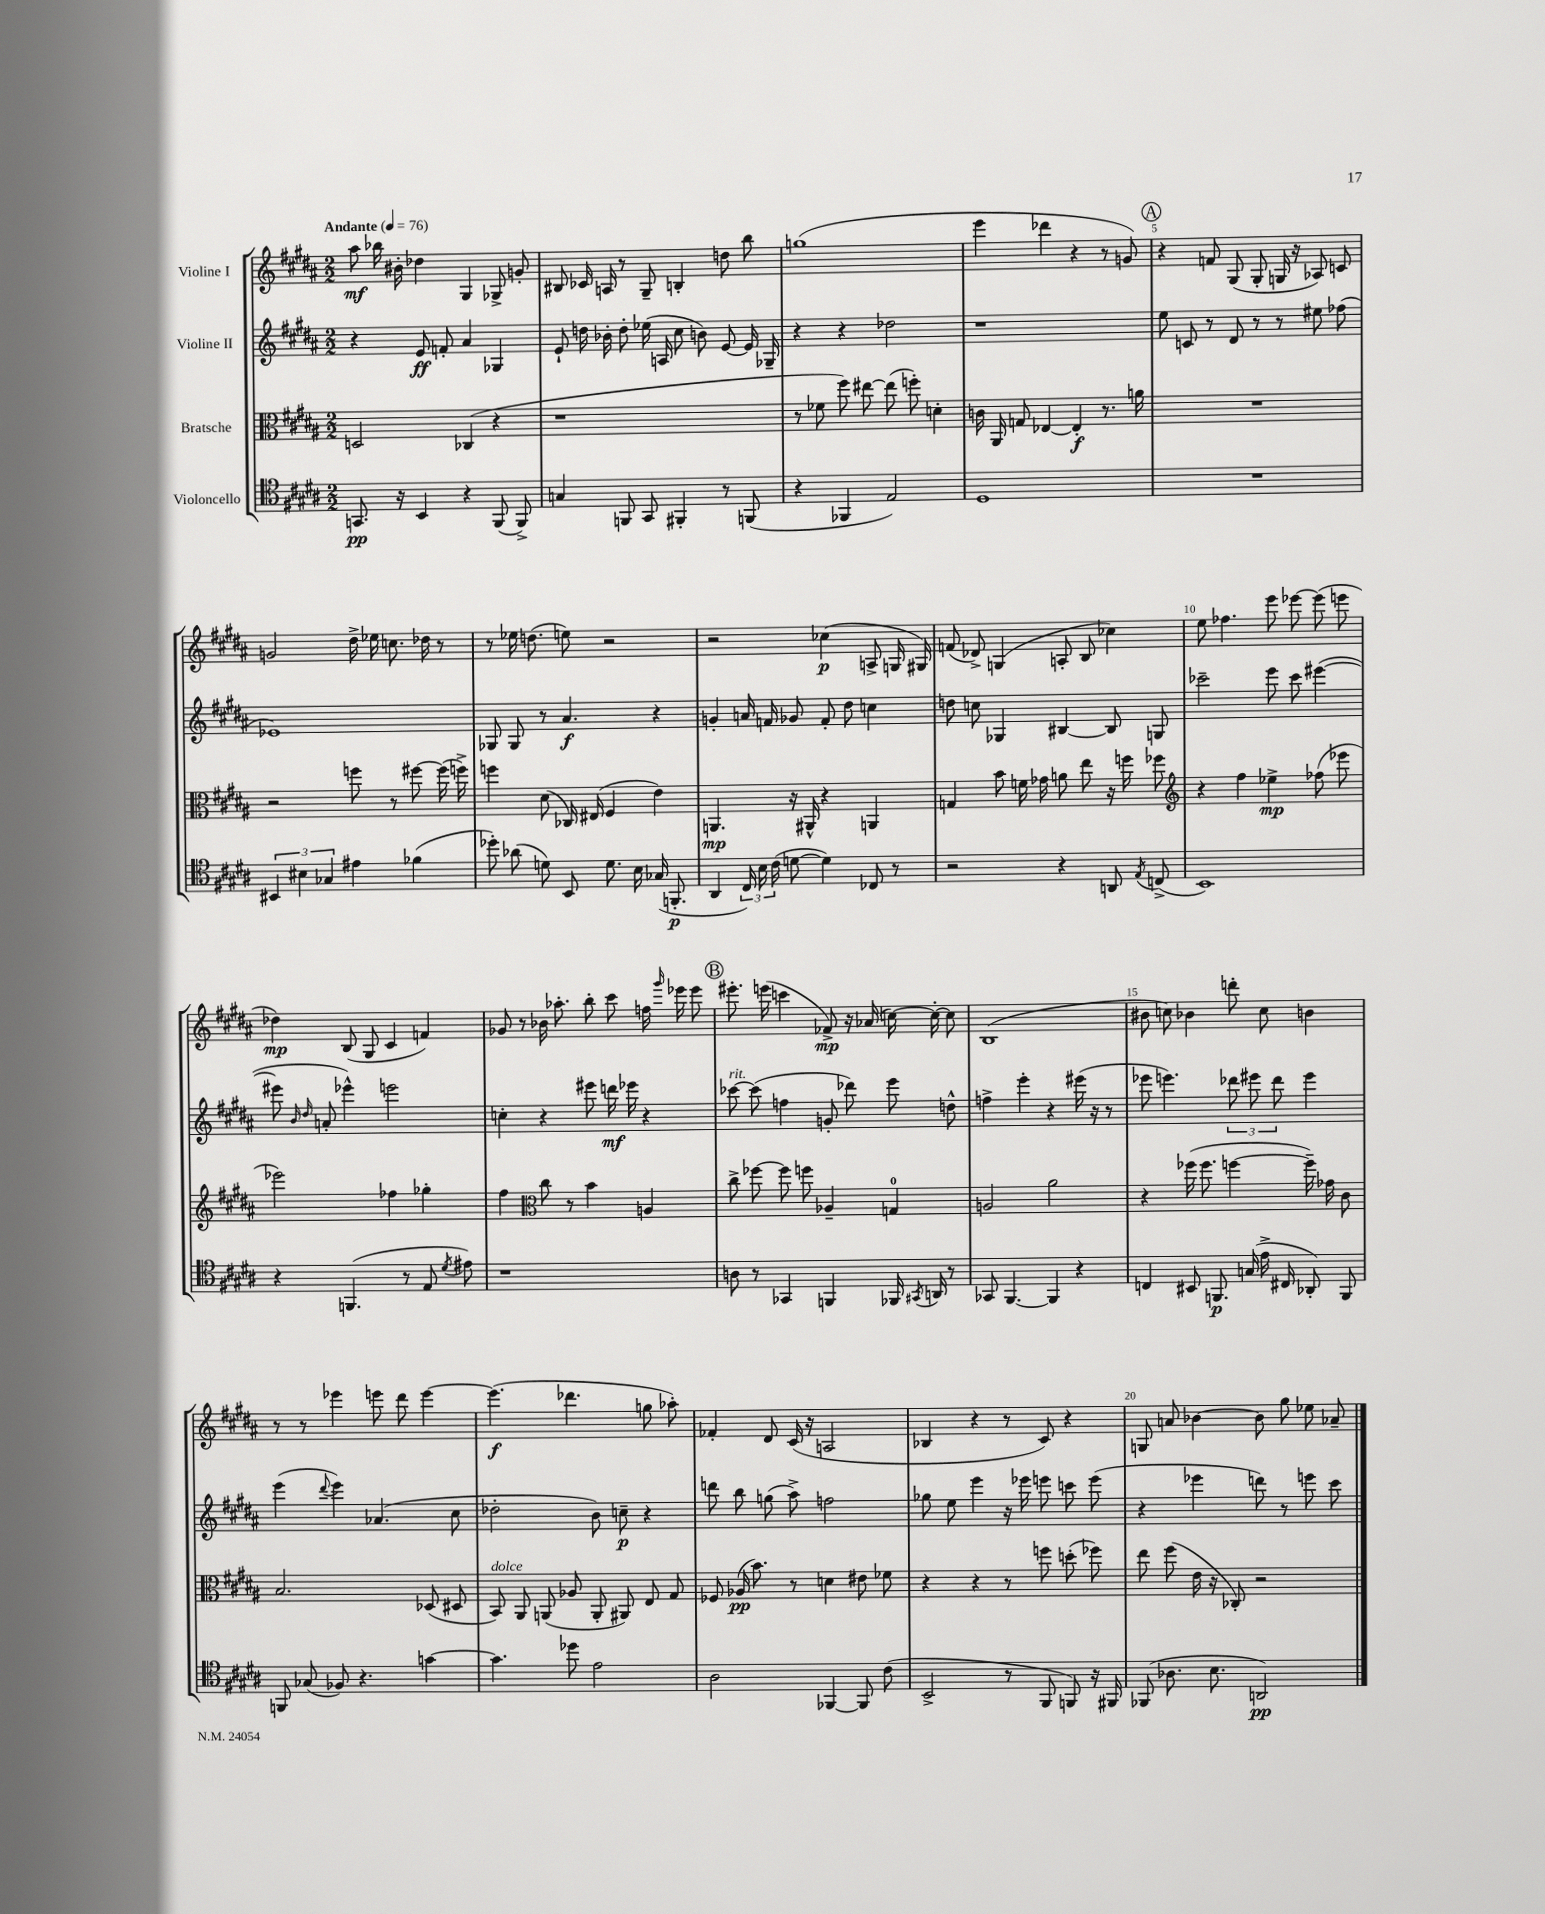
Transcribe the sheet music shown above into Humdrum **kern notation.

**kern	**kern	**kern	**kern
*staff4	*staff3	*staff2	*staff1
*clefC4	*clefC3	*clefG2	*clefG2
*k[f#c#g#d#a#]	*k[f#c#g#d#a#]	*k[f#c#g#d#a#]	*k[f#c#g#d#a#]
*M2/2	*M2/2	*M2/2	*M2/2
*MM76	*MM76	*MM76	*MM76
8.GG/	2D/	4r	8aa#\
.	.	.	16bb-\
16r	.	.	16b#'\
4BB/	.	8e/	4dd-\
.	.	8f'/	.
4r	(4C-/	4a#/	4G#/
(8FF#/	4r	4G-/	8G-^/
8FF#^/)	.	.	8g'/
=	=	=	=
4G/	1r	8e`/	8B#/
.	.	16dd\	16c-/
.	.	16b-'\	16A/
8FF/	.	8dd'\	8r
8GG#/	.	(16ee-\	8G#~/
.	.	16A/	.
4FF#'/	.	8cc#\	4B'/
.	.	8b\)	.
8r	.	[8e/	8dd\
(8FF/	.	16e/]	8bb\
.	.	16G-~/	.
=	=	=	=
4r	8r	4r	(1gg
.	8f-\	.	.
4FF-/	8ff#\)	4r	.
.	[8ee#\	.	.
2E/)	(8ee#\]	2dd-\	.
.	8ff'\)	.	.
.	4d'\	.	.
=	=	=	=
1D#	16c\	1r	4eee\
.	16AA#/	.	.
.	8G/	.	.
.	[4E-/	.	4ddd-\
.	4E-'/]	.	4r
.	8.r	.	8r
.	.	.	8g/)
.	16a\	.	.
=	=	=	=
1r	1r	8ee\	4r
.	.	8c/	.
.	.	8r	8f/
.	.	8d#/	(8G#/
.	.	8r	8G#'/
.	.	8r	16G/
.	.	.	16r
.	.	8ee#\	8A-/)
.	.	(8ff-\	8c/
=	=	=	=
6BB#/	2r	1e-)	2g/
6B#\	.	.	.
6G-/	.	.	.
4e#\	8ff\	.	16dd#^\
.	.	.	16ee-\
.	8r	.	8.cc\
(4f-\	[8ff#\	.	.
.	.	.	16dd-\
.	(16ff#\]	.	8r
.	16ff^\)	.	.
=	=	=	=
8dd-'\)	4ff\	8G-/	8r
(8a-\	.	8G-/	16ee-\
.	.	.	(8.dd\
8d\)	(8d#\	8r	.
8BB/	16C-/)	4.a#/	8ee\)
.	(16E#/	.	.
8.d\	4F#/	.	2r
16B\	.	.	.
(16G-/	4e\)	4r	.
8.FF'/	.	.	.
=	=	=	=
4AA#/	4.AA/	4g'/	2r
24C#/)	.	16a/	.
24B\	.	.	.
.	.	16f/	.
(24c#\	.	.	.
[8d\	16r	8g-/	.
.	16AA#^^/	.	.
4d\])	4r	8f'/	(4cc-\
.	.	8dd#\	.
8C-/	4AA/	4cc\	8A^/
8r	.	.	16G/
.	.	.	16G#/)
=	=	=	=
2r	4G/	8dd\	(8f/
.	.	8cc\	8d-^/)
.	8b\	4G-/	(4G/
.	16f\	.	.
.	16g-\	.	.
4r	8a\	[4B#/	8A'/
.	8ee\	.	8B/
8AA/	16r	8B#/]	4cc-\)
.	16ff\	.	.
8qE/	.	.	.
(8C^/	8ff-\	8G/	.
=	=	=	=
*	*clefG2	*	*
1BB)	4r	2ccc-~\	8ee\
.	.	.	4.ff-\
.	4ff#\	.	.
.	4ee-^\	8eee\	8eee\
.	.	8ccc-\	[8eee-\
.	(8ff-\	([4eee#\	(8eee-\]
.	8eee-\	.	8eee\
=	=	=	=
4r	2eee-\)	8eee#\]	4dd-\)
.	.	16qqb/	.
.	.	16qqdd#/	.
.	.	8a'/	.
(4.FF/	.	4eee-^^\)	(8B/
.	.	.	8G#/
.	4ff-\	2eee\	4c#/
8r	.	.	.
8E/	4gg-'\	.	4f/)
8qd#/	.	.	.
8e#\)	.	.	.
=	=	=	=
1r	4ff#\	4cc'\	8g-/
.	.	.	8r
*	*clefC3	*	*
.	8cc#\	4r	16b-\
.	.	.	8.aa-'\
.	8r	.	.
.	4b\	8eee#\	8bb'\
.	.	16ddd\	8ccc#\
.	.	16eee-\	.
.	4A/	4r	16ff\
.	.	.	16qqggg#/
.	.	.	16eee-\
.	.	.	8eee-\
=	=	=	=
8A\	8cc#^\	[8ccc-\	8.eee#'\
8r	[8ff-\	(8ccc-\]	.
.	.	.	(16eee\
4GG-/	8ff-\]	4ff\	4ccc\
.	8ff\	.	.
4FF/	4A-~/	8g'/	8f-^/)
.	.	8ddd-\)	16r
.	.	.	(16a-/
16FF-/	4G/	8eee\	[16cc\)
8qGG#/	.	.	.
16AA/	.	.	16cc'\_
8r	.	8dd^^\	8cc\]
=	=	=	=
8GG-/	2A/	4ff^\	(1B
[4.FF#/	.	.	.
.	.	4eee'\	.
4FF#/]	2a#\	4r	.
4r	.	(16eee#\	.
.	.	16r	.
.	.	8r	.
=	=	=	=
4C/	4r	8eee-\	8b#\
.	.	4.eee\)	8cc\)
8BB#/	(16ff-\	.	4b-\
.	8.ff-\	.	.
8.FF/	.	.	.
.	[4ff\	12ddd-\	8ddd'\
(16G/	.	.	.
.	.	12eee#\	.
16e^\	.	.	8cc\
.	.	12ddd-\	.
16C#/	.	.	.
8AA-'/)	16ff~\])	4eee#\	4b\
.	16g-\	.	.
8FF/	8c#\	.	.
=	=	=	=
8FF/	2.B/	(4eee\	8r
(8G-/	.	.	8r
.	.	8qqddd#/	.
8F-/)	.	4eee\)	4eee-\
4.r	.	.	.
.	.	(4.a-/	8eee\
.	.	.	8ddd#\
[4g\	(8D-/	.	[4eee\
.	8D#/	8cc#\	.
=	=	=	=
4.g\]	8BB/)	2dd-'\	(4.eee\]
.	8AA#/	.	.
.	(8AA/	.	.
8dd-\	8A-/	.	4.ddd-\
2e\	8AA'/	8b\)	.
.	8AA#/)	8cc~\	.
.	8E/	4r	8gg\
.	8G#/	.	8aa-'\)
=	=	=	=
2A#\	8F-/	8ddd\	4f-'/
.	(16A-/	8bb\	.
.	8.b\)	.	.
.	.	(8gg\	8d#/
.	8r	8aa#^\)	(16c#/
.	.	.	16r
[4FF-/	4d\	2ff\	2A/
8FF-/]	8e#\	.	.
(8c#\	8f-\	.	.
=	=	=	=
2BB^/	4r	8gg-\	4B-/
.	.	8ee\	.
.	4r	4eee\	4r
8r	8r	16r	8r
.	.	16eee-\	.
8FF#/	8ff\	8eee\	8c#/)
8FF/)	(8dd'\	8ccc\	4r
16r	8ff-\)	(8eee\	.
16FF#/	.	.	.
=	=	=	=
(8FF-/	8ee\	4r	8G/
8.A-\	(8ff#\	.	8a/
.	16e\	4eee-\	[4b-\
8.B\	16r	.	.
.	8C-'/)	.	.
2AA/)	2r	8ddd\)	8b-\]
.	.	8r	8gg#\
.	.	8eee\	8ee-\
.	.	8ccc#\	8a-~/
==	==	==	==
*-	*-	*-	*-
